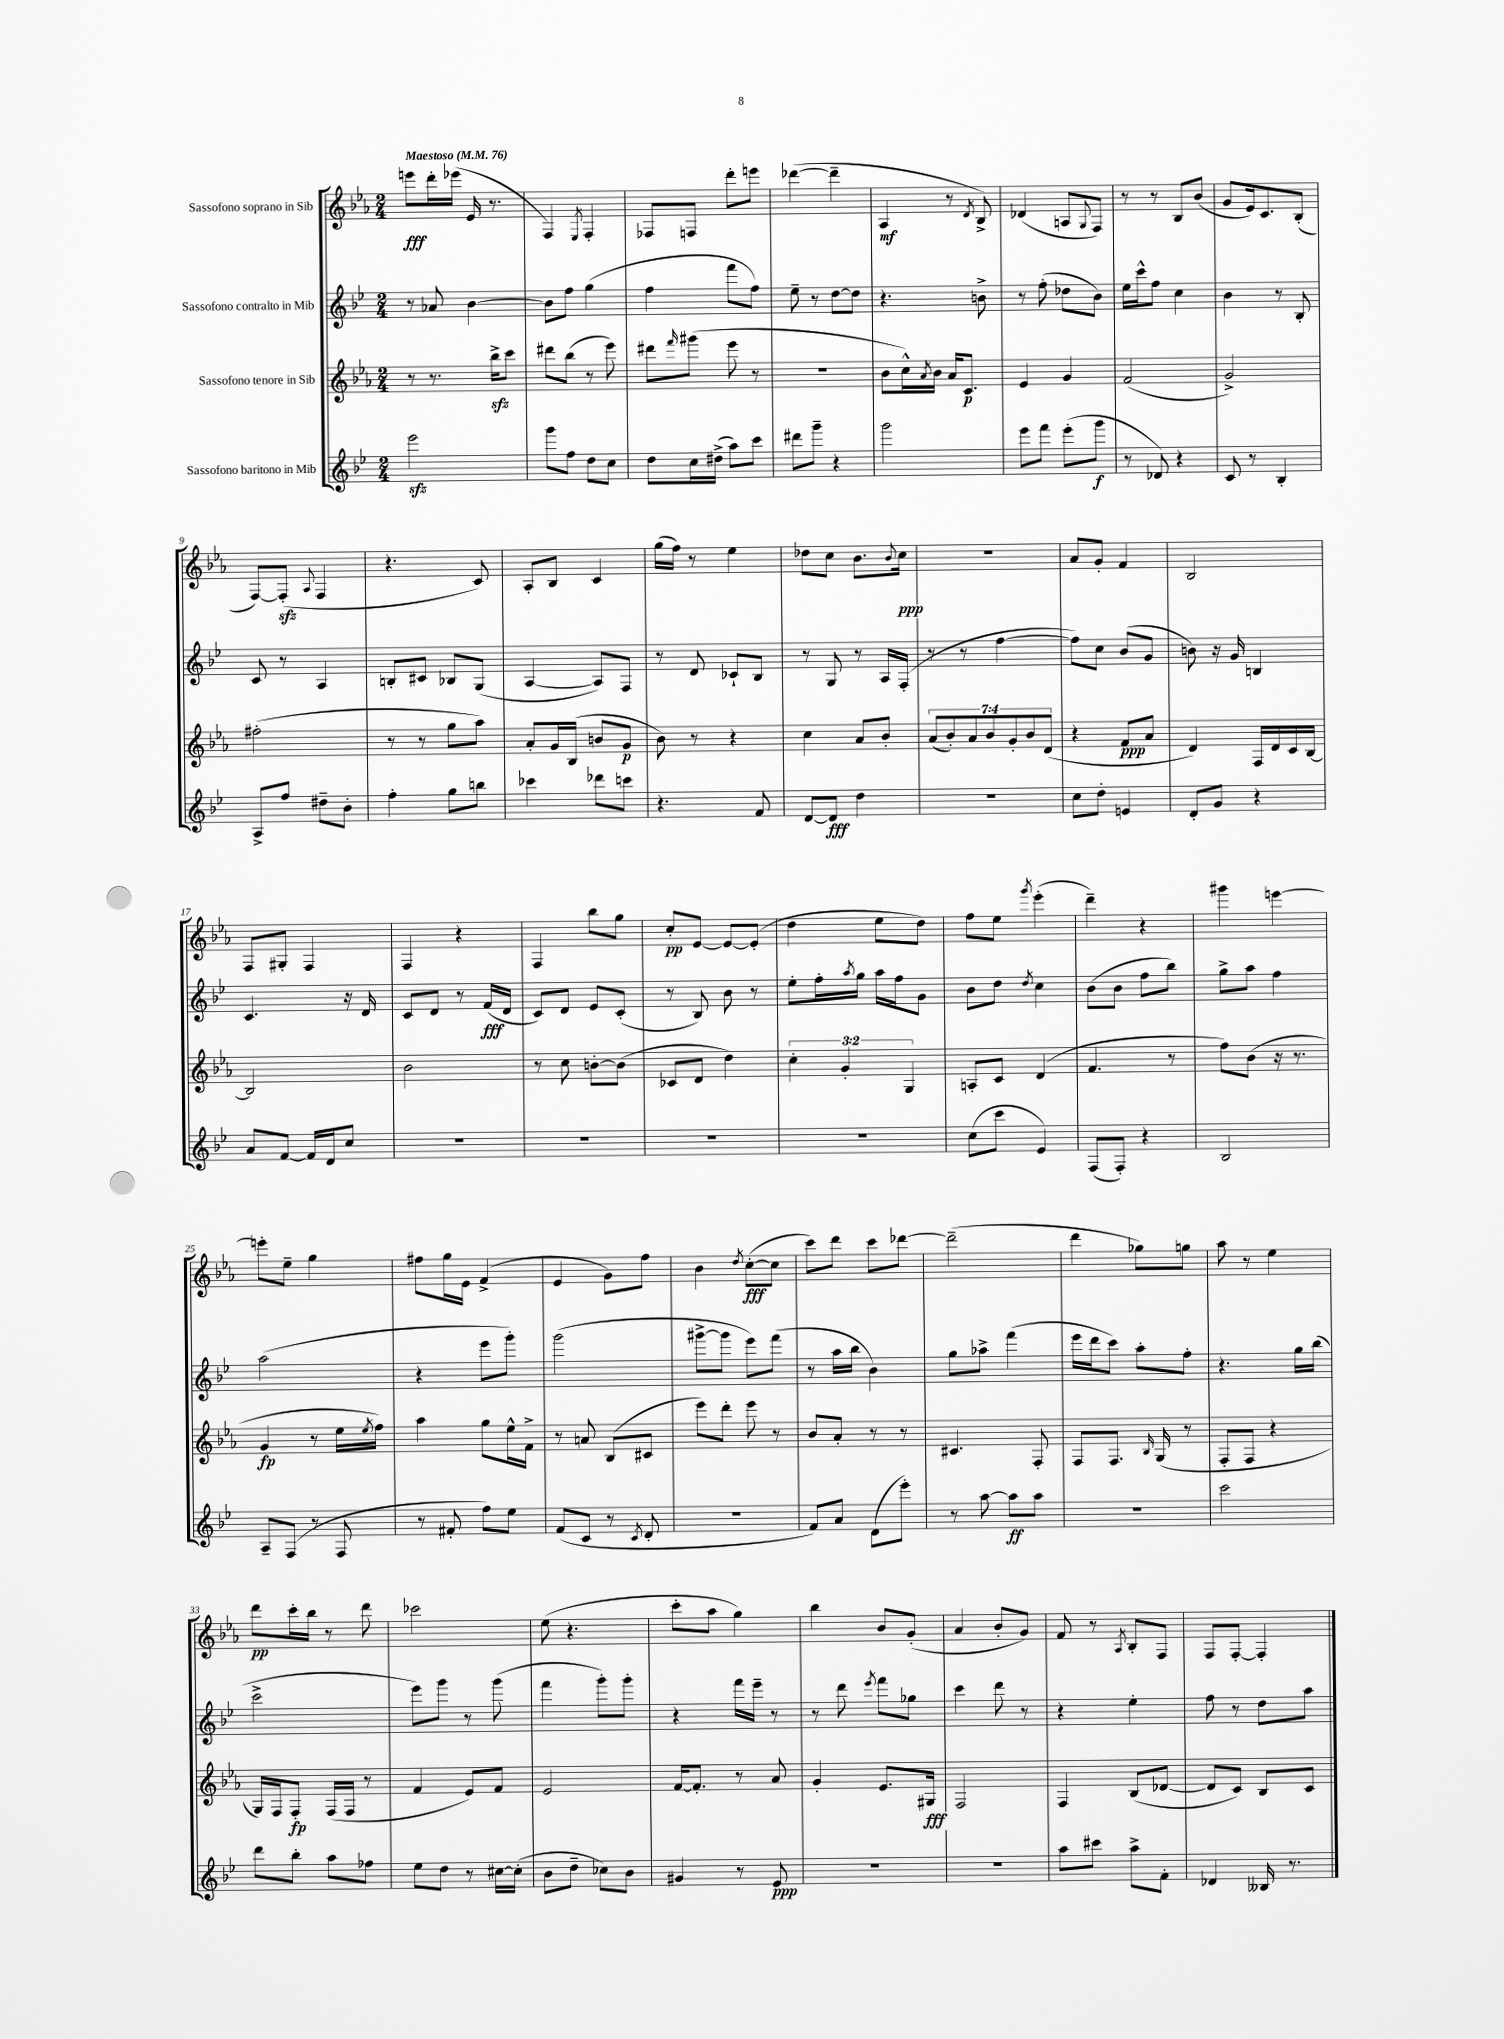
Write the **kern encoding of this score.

**kern	**kern	**kern	**kern
*staff4	*staff3	*staff2	*staff1
*clefG2	*clefG2	*clefG2	*clefG2
*k[b-e-]	*k[b-e-a-]	*k[b-e-]	*k[b-e-a-]
*M2/4	*M2/4	*M2/4	*M2/4
*MM76	*MM76	*MM76	*MM76
2eee-	8r	8r	8eee
.	8.r	8a-	16ddd'
.	.	.	(16eee-
.	.	[4b-	16e-
.	16bb-^	.	8.r
.	8ccc	.	.
=	=	=	=
8ggg	8ddd#	8b-]	4F)
8ff	(8bb-	8ff	.
.	.	.	8qE-
8dd	8r	(4gg	4F'
8cc	8eee-)	.	.
=	=	=	=
8dd	8ddd#	4ff	8F-
.	16qqfff	.	.
16cc	(8ggg#	.	8F
(16dd#^	.	.	.
8aa)	8eee-	8fff	8ddd'
8ccc	8r	8ff)	8eee
=	=	=	=
8ddd#	2r	8ee-~	([4ddd-
8ggg~	.	8r	.
4r	.	[8dd	4ddd-~]
.	.	8dd]	.
=	=	=	=
2ggg	8b-	4.r	4A-
.	16cc^^)	.	.
.	8qa-	.	.
.	16b-	.	.
.	16a-	.	8r
.	8.c	.	.
.	.	.	8qd
.	.	8b^	8B-^)
=	=	=	=
8eee-	4e-	8r	(4d-
8fff	.	(8ff'	.
(8eee-'	4g	8dd-	8A
.	.	.	8qqG
8ggg	.	8b-)	8F)
=	=	=	=
8r	(2f	16ee-	8r
.	.	16ccc^^	.
8d-)	.	8ff	8r
4r	.	4cc	8B-
.	.	.	(8b-
=	=	=	=
8c	2g^)	4b-	8g
8r	.	.	16e-)
.	.	.	8.c
4B-'	.	8r	.
.	.	8B-'	(8B-'
=	=	=	=
8A^	(2ff#'	8c	[8F)
8ff	.	8r	(8F']
.	.	.	8qqA-
8dd#~	.	4A	4F
8b-'	.	.	.
=	=	=	=
4ff'	8r	8B'	4.r
.	8r	8c#	.
8gg	8gg	8B-	.
8bb	8aa-)	(8G	8c)
=	=	=	=
4ccc-	8a-'	[4A	8A-'
.	16g	.	8B-
.	(16B-	.	.
8ddd-	8b	8A])	4c
8ccc	8g	8F	.
=	=	=	=
4.r	8b-)	8r	(16gg
.	.	.	16ff)
.	8r	8d	8r
.	4r	8c-`	4ee-
8f	.	8B-	.
=	=	=	=
[8d	4cc	8r	8dd-
8d]	.	8G	8cc
4dd	8a-	8r	8.b-
.	8b-'	16A	.
.	.	.	8qqb-
.	.	(16F'	16cc
=	=	=	=
2r	(14a-	8r	2r
.	14b-')	.	.
.	.	8r	.
.	14a-	.	.
.	14b-	.	.
.	.	[4ff	.
.	14g'	.	.
.	14b-	.	.
.	(14d	.	.
=	=	=	=
8cc	4r	8ff])	8a-
8dd'	.	8cc	8g'
4e	8f	(8b-	4f
.	8a-	8g	.
=	=	=	=
8d'	4d)	8b)	2B-
8g	.	16r	.
.	.	16g	.
4r	16F	4B	.
.	16d	.	.
.	16c	.	.
.	[16B-	.	.
=	=	=	=
8a	2B-]	4.c	8F
[8f	.	.	8G#'
16f]	.	.	4F
16d	.	.	.
8cc	.	16r	.
.	.	16d	.
=	=	=	=
2r	2b-	8c	4F
.	.	8d	.
.	.	8r	4r
.	.	(16f	.
.	.	16d	.
=	=	=	=
2r	8r	8c)	4F
.	8cc	8d	.
.	[8b'	8e-	8bb-
.	(8b]	(8c'	8gg
=	=	=	=
2r	8c-	8r	8cc'
.	8d	8B-)	[8e-
.	4dd)	8b-	8e-_
.	.	8r	(8e-']
=	=	=	=
2r	6cc'	8ee-'	4dd
.	.	16ff'	.
.	6g'	.	.
.	.	8qaa	.
.	.	16gg	.
.	.	16aa	8ee-
.	.	16ff	.
.	6G	.	.
.	.	8g	8dd)
=	=	=	=
(8cc	8A'	8b-	8ff
8ccc	8c	8dd	8ee-
.	.	8qdd	8qggg
4e-)	(4d	4cc	(4eee-'
=	=	=	=
(8F	4.f	(8b-	4ddd~)
8F')	.	8b-	.
4r	.	8ff	4r
.	8r	8bb-)	.
=	=	=	=
2B-	8ff)	8gg^	4ggg#
.	(8b-	8aa	.
.	16r	4ff	[4eee
.	8.r	.	.
=	=	=	=
8A~	4g	(2aa	8eee']
(8F	.	.	8ee-~
8r	8r	.	4gg
8F	16ee-	.	.
.	8qee-	.	.
.	16ff)	.	.
=	=	=	=
8r	4aa-	4r	8ff#
8f#'	.	.	16gg
.	.	.	16e-
8ff)	8gg	8eee-	(4f^
8ee-	16ee-^^	8ggg')	.
.	16f^	.	.
=	=	=	=
(8f	8r	(2ggg	4e-
8c	8a	.	.
8r	(8B-	.	8g)
8qc	.	.	.
8d'	8c#	.	8ff
=	=	=	=
2r	8eee-)	[8ggg#^	4b-
.	8ddd'	8ggg#]	.
.	.	.	8qdd
.	8eee-	8eee-)	([8cc'
.	8r	(8fff	8cc]
=	=	=	=
8f)	8b-	8r	8ccc)
8a	8a-'	16aa	8ddd
.	.	16bb-	.
(8d	8r	4b-)	8ccc
8eee-')	8r	.	[8ddd-
=	=	=	=
8r	4.c#	8gg	(2ddd-~]
[8aa	.	8aa-^	.
8aa]	.	(4fff	.
8aa	8F'	.	.
=	=	=	=
2r	8F	16eee-	4ddd
.	.	16ddd	.
.	8.F	8ccc)	.
.	.	8aa'	8gg-)
.	16qqB-	.	.
.	(16G	.	.
.	8r	8ff'	8gg
=	=	=	=
2ccc	8F'	4.r	8aa-
.	8F	.	8r
.	4r	.	4ee-
.	.	16gg	.
.	.	(16bb-	.
=	=	=	=
8ddd	16G)	2ccc^	8ddd
.	16F	.	.
8bb-'	8F'	.	16ccc'
.	.	.	16bb-
8aa	(16F	.	8r
.	16F	.	.
8ff-	8r	.	8ddd
=	=	=	=
8ee-	4f	8eee-)	2ccc-
8dd	.	8ggg	.
8r	8e-)	8r	.
[16cc#	8f	(8ggg	.
(16cc#']	.	.	.
=	=	=	=
8b-	2e-	4fff	(8ee-
8dd~	.	.	4.r
8cc-)	.	8ggg')	.
8b-	.	8ggg'	.
=	=	=	=
4g#	[16f	4r	8ccc'
.	8.f']	.	.
.	.	.	8aa-
8r	8r	16fff	4gg)
.	.	16eee-~	.
8e-	8a-	8r	.
=	=	=	=
2r	4g'	8r	4bb-
.	.	8ddd	.
.	.	8qeee-	.
.	8.e-	8fff	8b-
.	.	8gg-	(8g'
.	16G#	.	.
=	=	=	=
2r	2F	4ccc	4a-
.	.	8ddd	8b-'
.	.	8r	8g)
=	=	=	=
8aa	4F	4r	8f
8ccc#	.	.	8r
.	.	.	8qA-
8aa^	(8B-	4ee-'	8B-'
8f'	[8d-	.	8F
=	=	=	=
4d-	8d-]	8ff	8F
.	8c)	8r	[8F'
16B--	8B-	8dd	4F']
8.r	.	.	.
.	8c	8aa	.
==	==	==	==
*-	*-	*-	*-
